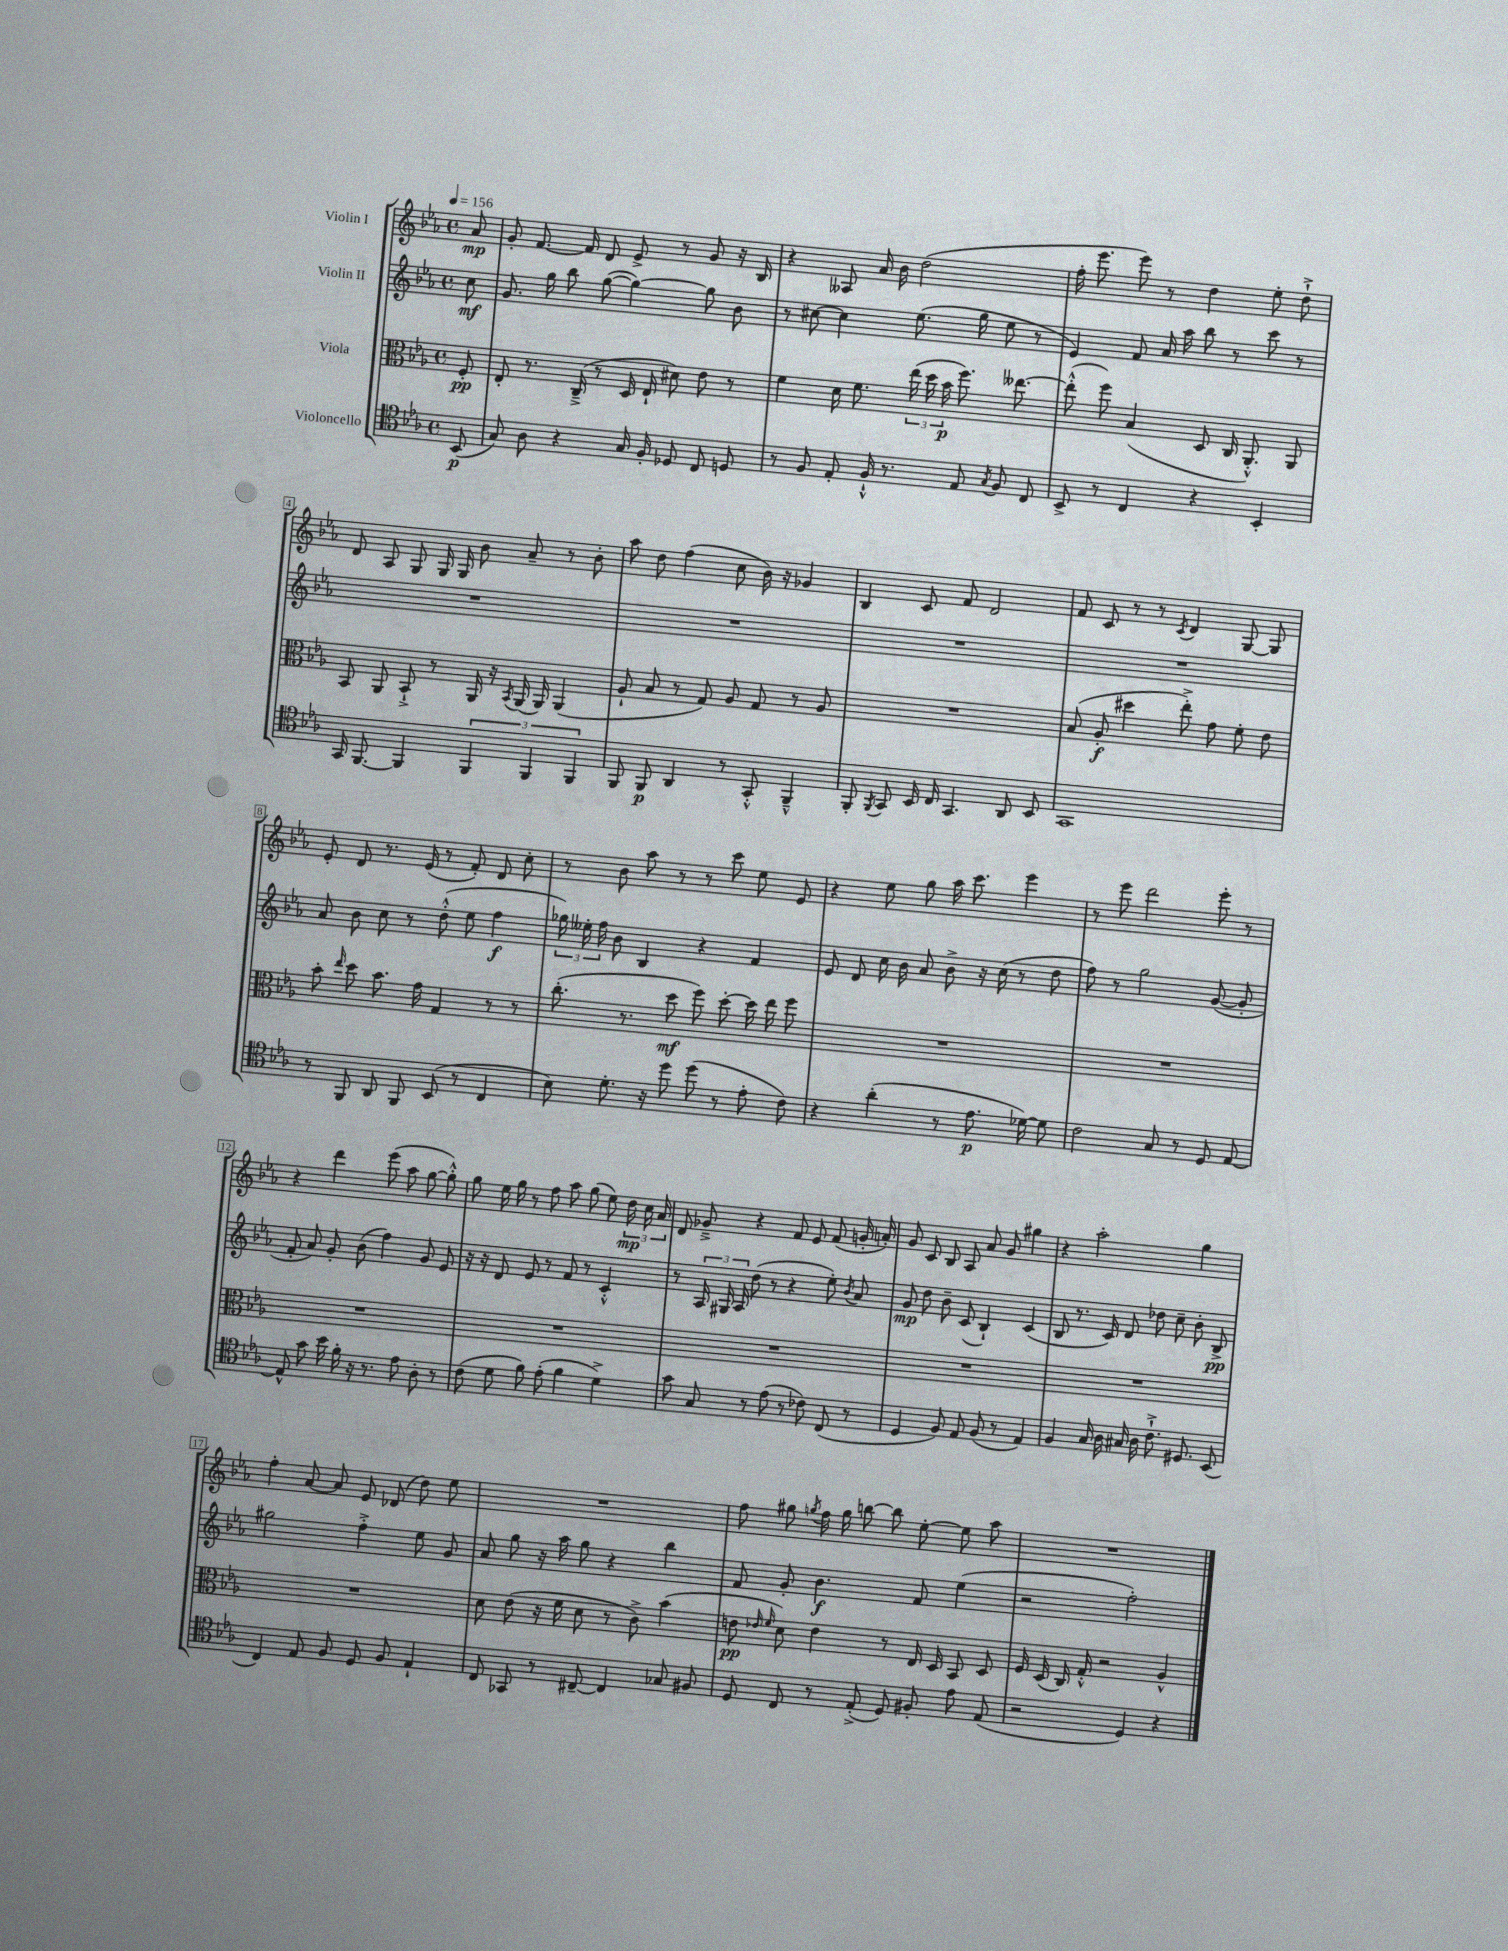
<<
\new StaffGroup <<
\new Staff = "s0" \with { instrumentName = "Violin I" } {
    \clef treble \key ees \major \defaultTimeSignature \time 4/4 \partial 8 \tempo 4 = 156
    \autoBeamOff aes'8\mp |
    g'8-. f'8.~ f'16 d'8 ees'8-> r8 g'8 r16 bes16 |
    r4 aeses8 aes'16 bes'16 d''2( |
    f''16-. ees'''8. ees'''8) r8 d''4 ees''8-. d''8-!-> |
    d'8 aes8 g8 g16 g16 bes'8 aes'8-- r8 bes'8-. |
    aes''8 d''8 f''4( c''8 bes'16) r16 ges'4 |
    bes4 c'8 f'8 d'2 |
    f'8 c'8 r8 r8 \acciaccatura { c'8 } d'4 g8~ g8 |
    ees'8-. d'8 r8. ees'16( r8 f'8-.) d'8 c''8-. |
    r8 bes'8 aes''8 r8 r8 c'''8 ees''8 ees'8 |
    r4 ees''8 g''8 aes''16 c'''8. ees'''4 |
    r8 ees'''8 d'''2 ees'''8-. r8 |
    r4 d'''4 ees'''8( aes''8 g''8~ g''8-.-^) |
    g''8 ees''16 g''16 r8 f''8 aes''8 g''8( ees''8) \tuplet 3/2 { d''16\mp c''16 aes'16 } |
    d'8 ges'8---> r4 f'8 ees'8 f'8( g'16-. a'16-.) |
    g'8 c'8 bes8 aes8 aes'8 g'8 gis''4 |
    r4 aes''2-. g''4 |
    f''4-. aes'8~ aes'8 ees'8 des'8( d''8) ees''8 |
    R1 |
    f''8 gis''8 \acciaccatura { g''8 } f''16 g''16 b''8~ b''8 ees''8~-. ees''8 aes''8 |
    R1 \bar "|." |
}
\new Staff = "s1" \with { instrumentName = "Violin II" } {
    \clef treble \key ees \major \defaultTimeSignature \time 4/4 \partial 8
    \autoBeamOff c''8\mf |
    g'8. g''16 bes''8 g''8~( g''4~) g''8 bes'8 |
    r8 cis''8~ cis''4 ees''8.( g''16 ees''8 r8 |
    ees'4) f'8 aes'16 aes''16 bes''8 r8 c'''8 r8 |
    R1 |
    R1 |
    R1 |
    R1 |
    aes'8 bes'8 c''8 r8 d''8-.-^( ees''8 f''4\f |
    \tuplet 3/2 { ges''16) eeses''16-. f''16 } bes'8 bes4 r4 f'4 |
    ees'8 d'8 c''16 bes'16 aes'8 bes'8-> r16 c''16( r8 d''8 |
    f''8) r8 g''2 g'8~( g'8-. |
    f'8-. aes'8) g'8-. bes'8( f''4) g'8 ees'8 |
    r16 r16 d'8 ees'8 r8 f'8 r8 c'4-.-^ |
    r8 \tuplet 3/2 { aes16 gis16 aes16 } d''8( r8 r4 ees''8-.) \acciaccatura { bes'8 } aes'8 |
    g'8\mp d''8 bes'8-- c'8( bes4-!) c'4( |
    bes8 r8. c'16) d'8 des''8 c''8-- bes'8-. bes8->\pp |
    gis''2 f''4-.-> ees''8 g'8 |
    aes'8 g''8 r16 aes''16 g''8 r4 bes''4 |
    f'8 g'8-. bes'4.\f f'8 ees''4( |
    r2 f''2-.) \bar "|." |
}
\new Staff = "s2" \with { instrumentName = "Viola" } {
    \clef alto \key ees \major \defaultTimeSignature \time 4/4 \partial 8
    \autoBeamOff f8-.\pp |
    ees8-. r8. c16--->( r8 d16 ees16-! dis'8) ees'8 r8 |
    f'4 d'16 f'8. \tuplet 3/2 { ees''16( d''16 bes'16\p } f''8.) eeses''8.~ |
    eeses''8-.-^( f''8) bes4( d8 c16 aes,8.-.-^) aes,8 |
    bes,8 aes,8 bes,8-!-> r8 aes,16 r16 \acciaccatura { bes,8 } aes,16( aes,16) aes,4( |
    aes8-! bes8 r8 g8) aes8 g8 r8 aes8 |
    R1 |
    bes8( aes8-.\f dis''4 ees''8-.->) g'8 f'8-. ees'8 |
    bes'8-. \grace { ees''16 } d''8 bes'8. g'16 g4 r8 r8 |
    c''8.-.( r8. d''8\mf f''8) d''8~-. d''16 ees''16 f''8 |
    R1 |
    R1 |
    R1 |
    R1 |
    R1 |
    R1 |
    R1 |
    R1 |
    d'8 ees'8( r16 f'16 d'8 r8 c'8->) bes'4( |
    e'8\pp \grace { ees'16 f'16 } d'8) ees'4 r8 ees16 d16 bes,8 d8 |
    f16 d16( c16) g16-.-^ r2 aes4-^ \bar "|." |
}
\new Staff = "s3" \with { instrumentName = "Violoncello" } {
    \clef tenor \key ees \major \defaultTimeSignature \time 4/4 \partial 8
    \autoBeamOff bes,8\p( |
    g8) aes8 r4 g16 f16-. des8 c8 d8 |
    r8 f8 ees8-. f16-!-^ r8. ees8 \acciaccatura { g8 } f8 c8 |
    bes,8-> r8 c4 r4 bes,4-. |
    g,16 f,8.~ f,4 \tuplet 3/2 { f,4 f,4 f,4 } |
    f,8 f,8\p aes,4 r8 g,8-.-^ f,4---^ |
    f,8-. \acciaccatura { f,8 } g,8 bes,16 c16 g,4. aes,8 bes,8 |
    g,1 |
    r8 f,8 aes,8 f,8 bes,8( r8 c4 |
    bes8) d'8.-. r16 d''8 d''8( r8 ees'8-. c'8) |
    r4 aes'4-.( r8 ees'8.\p des'16~) des'8 |
    c'2 g8 r8 d8 ees8~ |
    ees8-^ g'8 bes'16 f'16-. r16 r8. ees'8 aes8-. r8 |
    c'8( d'8 f'8) ees'8-.( f'4 d'4->) |
    g'8 g8 r8 ees'8( r8 ces'8) c8( r8 |
    d4 f8) ees8 f8( r8 ees4) |
    f4 g16 aes16 gis16 aes16 c'8.-!-> dis8. bes,8( |
    c4) ees8 f8 d8 f8 ees4-! |
    c8 ges,8 r8 cis8~-- cis4 ges8 fis8 |
    d8 c8 r8 ees8-.->( d8) fis8-. ees'8 ees8( |
    r2 d4) r4 \bar "|." |
}
>>
>>
\layout { \context { \Score \override BarNumber.stencil = #(make-stencil-boxer 0.1 0.3 ly:text-interface::print) } }
